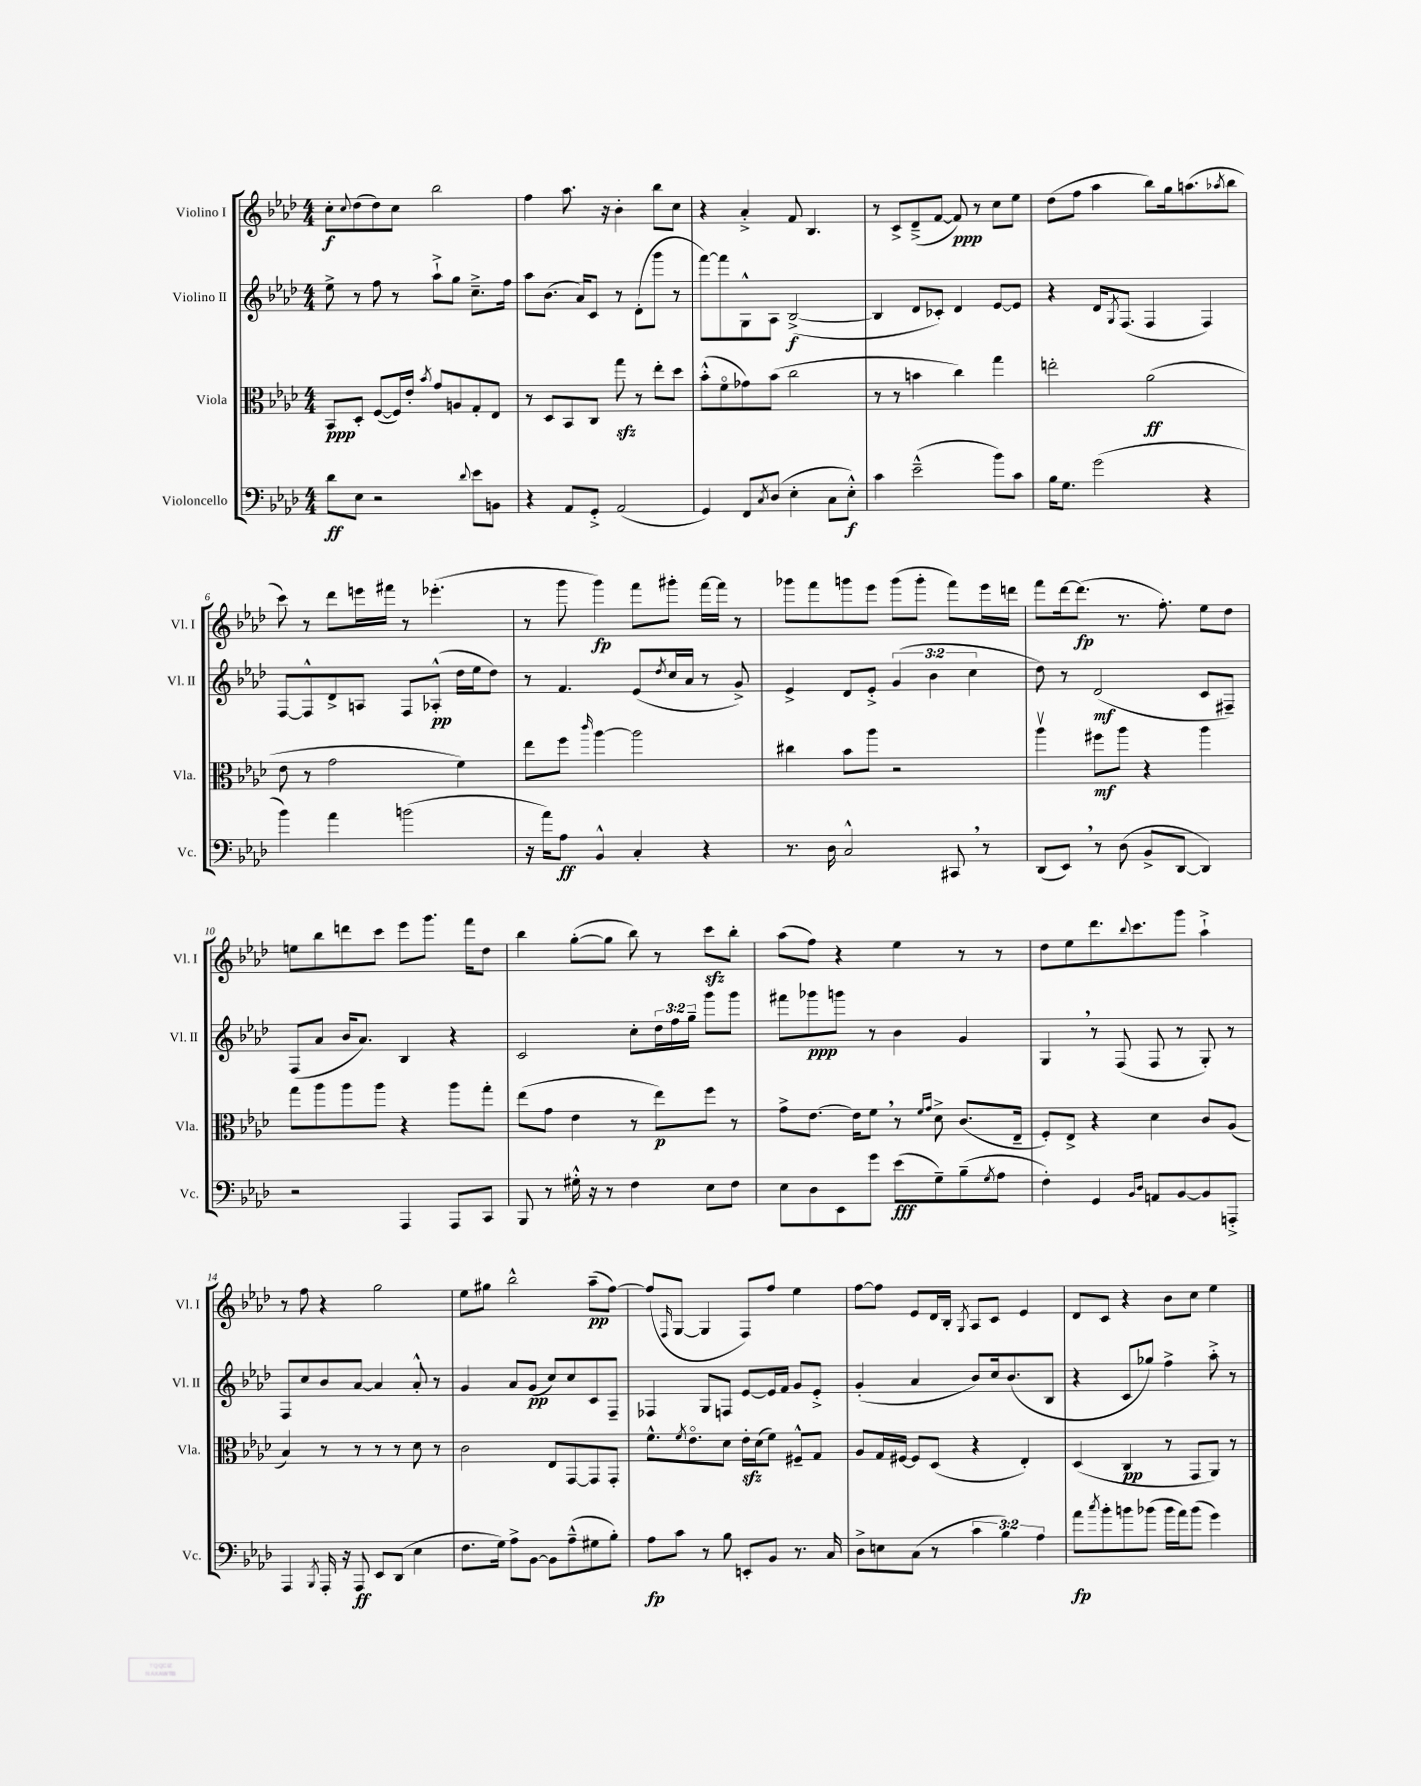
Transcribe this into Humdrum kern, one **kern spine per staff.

**kern	**kern	**kern	**kern
*staff4	*staff3	*staff2	*staff1
*clefF4	*clefC3	*clefG2	*clefG2
*k[b-e-a-d-]	*k[b-e-a-d-]	*k[b-e-a-d-]	*k[b-e-a-d-]
*M4/4	*M4/4	*M4/4	*M4/4
8d-	8BB-	8ee-^	8cc'
.	.	.	8qqcc
8E-	8D-'	8r	(8dd-
2r	([8F	8ff	8dd-)
.	16F])	8r	8cc
.	16e-'	.	.
.	8qb-	.	.
.	8g	8aa-`^	2bb-
.	8A	8gg	.
8qqd-	.	.	.
8e-	8G'	8.cc~^	.
8BB	8E-	.	.
.	.	16ff	.
=	=	=	=
4r	8r	8aa-	4ff
.	8D-	(8.b-	.
8AA-	8BB-	.	8.aa-
.	.	16a-)	.
8GG'^	8C	8c	.
.	.	.	16r
(2AA-	8gg	8r	4b-'
.	8r	(8d-'	.
.	8ee-'	8ggg	8bb-
.	8dd-	8r	8cc
=	=	=	=
4GG)	(8b-'^^	[8fff)	4r
.	8fo	8fff]	.
8FF	8g-)	8G^^	4a-'^
8qC	.	.	.
(8D-	(8b-	8A-	.
4E-'	2cc	([2B-^	8f
.	.	.	4.B-
8C	.	.	.
8E-'^^)	.	.	.
=	=	=	=
4c	8r	4B-]	8r
.	8r	.	8c^
(2e-~^^	4b	8d-	(8d-~^
.	.	8c-')	[8f
.	4cc)	4d-	8f])
.	.	.	8r
8b-)	4gg	[8e-	8cc
8c	.	8e-]	8ee-
=	=	=	=
16B-	2ee'	4r	(8dd-
8.G	.	.	.
.	.	.	8ff
(2g	.	16d-	4aa-
.	.	8qG	.
.	.	(8.F	.
.	(2a-	4F	8bb-)
.	.	.	16gg
.	.	.	(8.aa
4r	.	4F)	.
.	.	.	8qaa-
.	.	.	8bb-
=	=	=	=
4b-)	8e-	[8F	8ccc)
.	8r	8F^^]	8r
4a-	2g	8d-^	8ddd-
.	.	8A	16eee
.	.	.	16fff#
(2b	.	8F	8r
.	.	(8A-'^^	(4.eee-'
.	4f)	16dd-	.
.	.	16ee-	.
.	.	8dd-)	.
=	=	=	=
16r	8ee-	8r	8r
16a-)	.	.	.
8A-	8ff	4.f	8ggg
.	16qqccc	.	.
4BB-^^	[4aa-	.	4ggg)
4C'	2aa-]	(8e-	8fff
.	.	8qdd-	.
.	.	16cc	8ggg#'
.	.	16a-	.
4r	.	8r	[16fff
.	.	.	16fff]
.	.	8g^)	8r
=	=	=	=
8.r	4cc#	4e-^	8ggg-
.	.	.	8fff
16D-	.	.	.
2C^^	8b-	8d-	8ggg
.	8aa-	8e-'^	8eee-
.	2r	(6g	(8ggg
.	.	.	8ggg'
.	.	6b-	.
8CC#	.	.	8fff)
.	.	6cc	.
8r	.	.	16eee-
.	.	.	16ddd
=	=	=	=
(8DD-	4aa-v	8dd-)	8fff
8EE-)	.	8r	[16ddd-
.	.	.	(8.ddd-]
8r	8ff#	(2d-	.
(8D-	8aa-	.	8.r
8BB-^	4r	.	.
.	.	.	8.ff')
[8DD-	.	.	.
4DD-])	4aa-	8c	8ee-
.	.	8F#~)	8dd-
=	=	=	=
2r	8gg	(8F	8ee
.	8aa-	8a-	8bb-
.	8aa-	16b-	8ddd
.	.	8.a-)	.
.	8aa-	.	8ccc
4AAA-	4r	4B-	8eee-
.	.	.	8.ggg
8AAA-	8aa-	4r	.
.	.	.	16fff
8CC	8gg'	.	8dd-
=	=	=	=
8BBB-	(8ee-	2c	4bb-
8r	8g	.	.
16G#'^^	4e-	.	([8gg'
16r	.	.	.
8r	.	.	8gg]
4F	8r	8cc'	8bb-)
.	8ee-)	24dd-	8r
.	.	24ff	.
.	.	24gg~	.
8E-	8ff	8ggg	8ccc
8F	8r	8ggg	8bb-'
=	=	=	=
8E-	8g^	8fff#	(8aa-
8D-	[8.e-	8ggg-	8ff)
8EE-	.	8ggg	4r
.	16e-]	.	.
8g	8f	8r	.
(8e-	8r	4b-	4ee-
.	16qqf	.	.
.	16qqg	.	.
8G~)	8d-^	.	.
(8B-~	(8.c	4g	8r
8qG	.	.	.
8A-	.	.	8r
.	16E-~	.	.
=	=	=	=
4F')	8F')	4G	8dd-
.	8E-^	.	8ee-
4GG	4r	8r	8.ddd-
.	.	(8F	.
.	.	.	8qqbb-
.	.	.	8.ccc
16qqBB-	.	.	.
16qqD-	.	.	.
8AA	4d-	8F	.
[8BB-	.	8r	8ggg
8BB-]	8c	8G')	4aa-`^
8AAA'^	(8A-	8r	.
=	=	=	=
4AAA-	4B-)	8F	8r
.	.	8cc	8ff
8qBBB-	.	.	.
16AAA-'	8r	8b-	4r
16r	.	.	.
8AAA-	8r	[8a-	.
8EE-	8r	4a-]	2gg
(8DD-	8r	.	.
4E-	8d-	8a-'^^	.
.	8r	8r	.
=	=	=	=
8.F	2c	4g	8ee-
.	.	.	8gg#
16G)	.	.	.
8A-^	.	8a-	2bb-^^
[8BB-	.	(8g	.
8BB-]	8E-	8cc)	.
(8A-~^^	[8GG	8cc	.
8G#	8GG]	8c	(8aa-~
8B-')	8GG'	8F~	[8ff)
=	=	=	=
8A-	8.f^^	4F-	(8ff]
.	.	.	16qqF
8c	.	.	[8G
.	8qf	.	.
.	8.e-o	.	.
8r	.	8G	4G]
8B-	8d-	8F	.
8EE'	16e-'	[8e-	8F)
.	(16d-	.	.
8BB-	8f)	16e-]	8ff
.	.	16f	.
8.r	8F#~^^	8g	4ee-
.	8G	8e-'^	.
16C	.	.	.
=	=	=	=
8D-^	8A-	(4g'	[8ff
8E	16G	.	8ff]
.	[16F#	.	.
(8C	8F#]	4a-	8e-
8r	(8D-	.	16d-
.	.	.	16B-'
.	.	.	8qG
6c	4r	8b-)	8A-
.	.	16cc	8c
6B-)	.	.	.
.	.	(8.b-	.
.	4E-')	.	4e-
6A-	.	.	.
.	.	8B-	.
=	=	=	=
8a-	(4D-	4r	8d-
8qcc	.	.	.
8b-'	.	.	8c
8b	4C	8c	4r
(8b-	.	8gg-)	.
16b-	8r	4ff^	8b-
16a-)	.	.	.
(8b-	8GG	.	8cc
4g)	8AA-)	8aa-'^	4ee-
.	8r	8r	.
==	==	==	==
*-	*-	*-	*-
